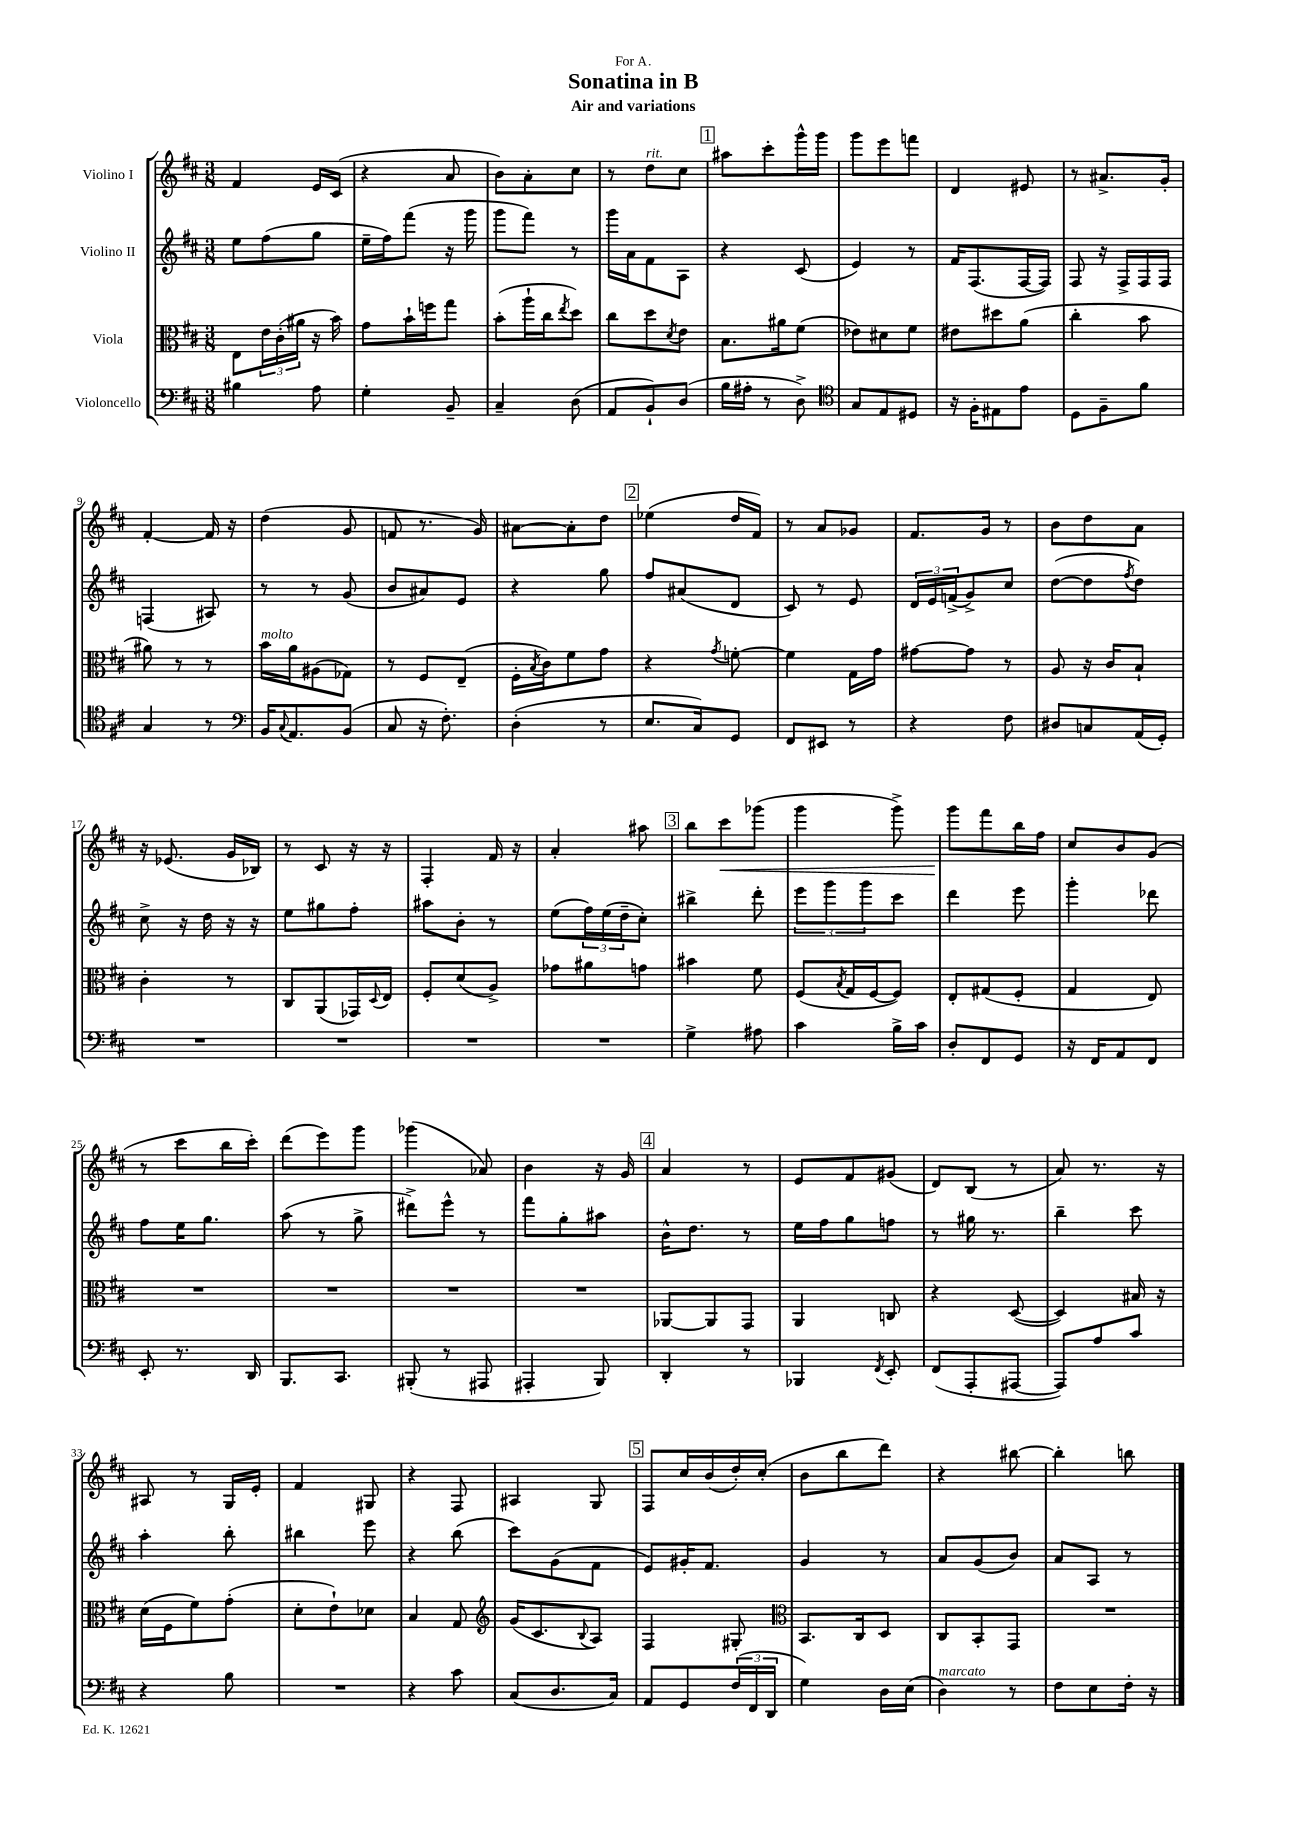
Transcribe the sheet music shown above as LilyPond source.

\header { title = "Sonatina in B" subtitle = "Air and variations" dedication = "For A." }
<<
\new StaffGroup <<
\new Staff = "s0" \with { instrumentName = "Violino I" } {
    \clef treble \key d \major \numericTimeSignature \time 3/8
    fis'4 e'16 cis'16( |
    r4 a'8 |
    b'8) a'8-. cis''8 |
    r8 d''8^\markup { \italic "rit." } cis''8 |
    \mark \markup { \box "1" } ais''8 cis'''8-. g'''16-^ g'''16 |
    g'''8 e'''8 f'''8 |
    d'4 eis'8 |
    r8 ais'8.-> g'16-. |
    fis'4~-. fis'16 r16 |
    d''4( g'8 |
    f'8 r8. g'16) |
    ais'8~ ais'8-. d''8 |
    \mark \markup { \box "2" } ees''4( d''16 fis'16) |
    r8 a'8 ges'8 |
    fis'8. g'16 r8 |
    b'8 d''8 a'8 |
    r16 ees'8.( g'16 bes16) |
    r8 cis'8 r16 r16 |
    fis4-. fis'16 r16 |
    a'4-. ais''8 |
    \mark \markup { \box "3" } b''8 cis'''8\< ges'''8( |
    g'''4 g'''8->) |
    g'''8\! fis'''8 b''16 fis''16 |
    cis''8 b'8 g'8( |
    r8 cis'''8 b''16 cis'''16-.) |
    d'''8( e'''8) g'''8 |
    ges'''4( aes'8) |
    b'4 r16 g'16 |
    \mark \markup { \box "4" } a'4 r8 |
    e'8 fis'8 gis'8( |
    d'8) b8( r8 |
    a'8) r8. r16 |
    ais8 r8 g16 e'16-. |
    fis'4 gis8 |
    r4 fis8 |
    ais4 g8 |
    \mark \markup { \box "5" } fis8 cis''16 b'16( d''16-.) cis''16-.( |
    b'8 b''8 d'''8) |
    r4 bis''8~ |
    bis''4-. b''8 \bar "|." |
}
\new Staff = "s1" \with { instrumentName = "Violino II" } {
    \clef treble \key d \major \numericTimeSignature \time 3/8
    e''8 fis''8( g''8 |
    e''16-- fis''16) fis'''8( r16 g'''16 |
    g'''8 fis'''8) r8 |
    g'''16 a'16 fis'8 a8 |
    \mark \markup { \box "1" } r4 cis'8( |
    e'4) r8 |
    fis'16 fis8.( fis16~ fis16) |
    fis8 r16 fis16-> fis16 fis16 |
    f4( ais8) |
    r8 r8 g'8( |
    b'8 ais'8) e'8 |
    r4 g''8 |
    \mark \markup { \box "2" } fis''8 ais'8( d'8 |
    cis'8) r8 e'8 |
    \tuplet 3/2 { d'16 e'16 f'16->( } g'8->) cis''8 |
    d''8~( d''8 \acciaccatura { fis''8 } d''8) |
    cis''8-> r16 d''16 r16 r16 |
    e''8 gis''8 fis''8-. |
    ais''8 b'8-. r8 |
    e''8( \tuplet 3/2 { fis''16) e''16( d''16-- } cis''8-.) |
    \mark \markup { \box "3" } bis''4-> d'''8-. |
    \tuplet 3/2 { e'''8 g'''8 g'''8 } cis'''8 |
    d'''4 e'''8 |
    g'''4-. des'''8 |
    fis''8 e''16 g''8. |
    a''8( r8 g''8-> |
    dis'''8->) e'''8-^ r8 |
    fis'''8 g''8-. ais''8 |
    \mark \markup { \box "4" } b'16-^ d''8. r8 |
    e''16 fis''16 g''8 f''8 |
    r8 gis''16 r8. |
    b''4-- cis'''8 |
    a''4-. b''8-. |
    bis''4 e'''8 |
    r4 b''8( |
    cis'''8) g'8( fis'8 |
    \mark \markup { \box "5" } e'8) gis'16-. fis'8. |
    g'4 r8 |
    a'8 g'8( b'8) |
    a'8 a8 r8 \bar "|." |
}
\new Staff = "s2" \with { instrumentName = "Viola" } {
    \clef alto \key d \major \numericTimeSignature \time 3/8
    e8 \tuplet 3/2 { e'16 cis'16-.( ais'16 } r16 b'16) |
    g'8 b'16-! f''16 g''8 |
    b'8-.( a''16-! cis''16 \acciaccatura { e''8 } d''8) |
    cis''8 d''8 \acciaccatura { d'8 } e'8 |
    \mark \markup { \box "1" } b8. ais'16 fis'8( |
    ees'8) dis'8 fis'8 |
    eis'8 dis''8 a'8( |
    cis''4-. b'8 |
    ais'8) r8 r8 |
    b'16^\markup { \italic "molto" } a'16 ais8( ges8) |
    r8 fis8 e8--( |
    fis16-. \acciaccatura { b8 } cis'16) fis'8 g'8 |
    \mark \markup { \box "2" } r4 \acciaccatura { g'8 } f'8~-. |
    f'4 g16 g'16 |
    gis'8~ gis'8 r8 |
    a8 r16 cis'16 b8-! |
    cis'4-. r8 |
    cis8 a,8( ges,16) \appoggiatura { d8 } e16 |
    fis8-. d'8( a8->) |
    ges'8 ais'8 g'8 |
    \mark \markup { \box "3" } bis'4 fis'8 |
    fis8( \acciaccatura { b8 } g16 fis16~ fis8) |
    e8-. gis8( fis8-. |
    g4 e8) |
    R4. |
    R4. |
    R4. |
    R4. |
    \mark \markup { \box "4" } aes,8~ aes,8 g,8 |
    a,4 c8 |
    r4 d8~( |
    d4) bis16 r16 |
    d'16( fis16 fis'8) g'8-.( |
    d'8-. e'8-!) des'8 |
    b4 g8 |
    \clef treble g'16( cis'8. \appoggiatura { b8 } a8) |
    \mark \markup { \box "5" } fis4 gis8-. |
    \clef alto b,8. cis16 d8 |
    cis8 b,8-. g,8 |
    R4. \bar "|." |
}
\new Staff = "s3" \with { instrumentName = "Violoncello" } {
    \clef bass \key d \major \numericTimeSignature \time 3/8
    bis4 a8 |
    g4-. b,8-- |
    cis4-- d8( |
    a,8 b,8-!) d8( |
    \mark \markup { \box "1" } b16 ais16-. r8 d8->) |
    \clef tenor g8 e8 dis8 |
    r16 fis16-. eis8 e'8 |
    d8 fis8-- fis'8 |
    g4 r8 |
    \clef bass b,16 \appoggiatura { cis8 } a,8. b,8( |
    cis8 r16 fis8.-.) |
    d4-.( r8 |
    \mark \markup { \box "2" } e8. cis16) g,8 |
    fis,8 eis,8 r8 |
    r4 fis8 |
    dis8 c8 a,16( g,16-.) |
    R4. |
    R4. |
    R4. |
    R4. |
    \mark \markup { \box "3" } g4-> ais8 |
    cis'4 b16-> cis'16 |
    d8-. fis,8 g,8 |
    r16 fis,16 a,8 fis,8 |
    e,8-. r8. d,16 |
    b,,8. cis,8. |
    bis,,8-.( r8 ais,,8 |
    ais,,4-. b,,8) |
    \mark \markup { \box "4" } d,4-. r8 |
    bes,,4 \acciaccatura { fis,8 } e,8-. |
    fis,8( a,,8-. ais,,8~ |
    ais,,8) a8 cis'8 |
    r4 b8 |
    R4. |
    r4 cis'8 |
    cis8( d8. cis16) |
    \mark \markup { \box "5" } a,8 g,8 \tuplet 3/2 { fis16( fis,16 d,16 } |
    g4) d16 e16( |
    d4^\markup { \italic "marcato" }) r8 |
    fis8 e8 fis16-. r16 \bar "|." |
}
>>
>>
